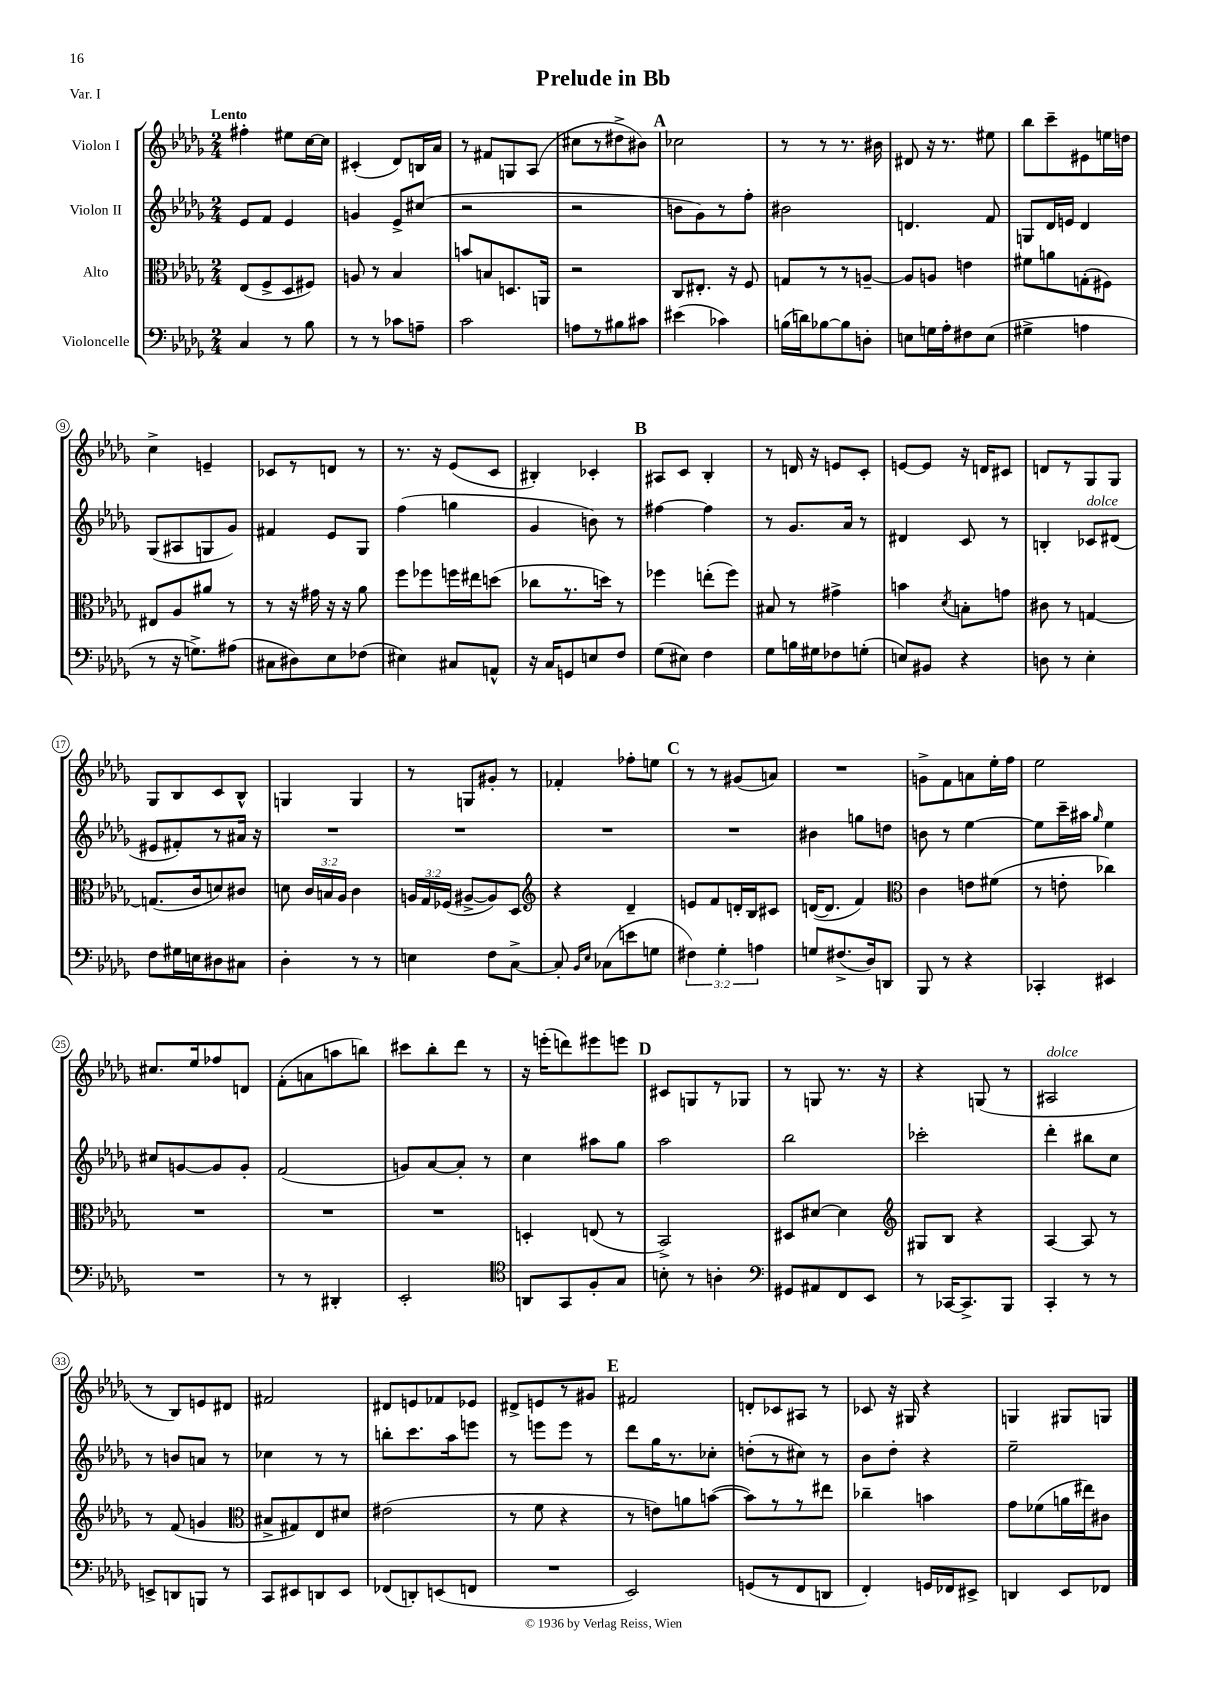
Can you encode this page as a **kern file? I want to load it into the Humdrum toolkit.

**kern	**kern	**kern	**kern
*part4	*part3	*part2	*part1
*staff4	*staff3	*staff2	*staff1
*I"Violoncelle	*I"Alto	*I"Violon II	*I"Violon I
*clefF4	*clefC3	*clefG2	*clefG2
*k[b-e-a-d-g-]	*k[b-e-a-d-g-]	*k[b-e-a-d-g-]	*k[b-e-a-d-g-]
*M2/4	*M2/4	*M2/4	*M2/4
=1	=1	=1	=1
!	!	!	!LO:TX:a:B:t=Lento
4C/	(8E-/L	8e-/L	4ff#X'\
.	8F^/	8f/J	.
8r	8D-/	4e-/	8ee#X\L
8B-\	8F#X/J)	.	[16cc\L
.	.	.	16cc\JJ]
=2	=2	=2	=2
8r	8An/	4gn/	(4c#X'/
8r	8r	.	.
8c-X\L	4B-/	8e-^/L	8d-/L)
8An~\J	.	(8cc#X/J	16Bn/L
.	.	.	16a-/JJ
=3	=3	=3	=3
2c\	8bn/L	2r	8r
.	8Bn/	.	8f#X/L
.	8.Dn/	.	8Gn/
.	.	.	(8A-/J
.	16AAn/Jk	.	.
=4	=4	=4	=4
8An\L	2r	2r	8cc#X\L
8r	.	.	8r
8B#X\	.	.	8dd#X^\
8c#X\J	.	.	8b#X\J)
!!LO:REH:place=s1:t=A
=5	=5	=5	=5
(4e#X\	8C/L	8bn\L	2cc-X\
.	8.E#X'/J	8g-\)	.
4c-X\)	.	8r	.
.	16r	.	.
.	8F/	8ff'\J	.
=6	=6	=6	=6
(16Bn\LL	8Gn/L	2b#X\	8r
16dn\J)	.	.	.
[8B-X\	8r	.	8r
8B-\]	8r	.	8.r
8Dn'\J	[8An~/J	.	.
.	.	.	16b#X\
=7	=7	=7	=7
8En\L	8A/L]	4.dn/	8d#X/
16Gn\L	8An/J	.	16r
16A-'\J	.	.	8.r
8F#X\	4en\	.	.
(8E\J	.	8f/	8ee#X\
=8	=8	=8	=8
4G#X^\	8f#X\L	8Gn/L	8bb-\L
.	8an\	16d-/L	8ccc~\
.	.	16en/JJ	.
4An\	(8Gn'\	4d-/	8e#X\
.	8F#X\J)	.	16een\L
.	.	.	16ddn\JJ
!!LO:LB:g=z
=9	=9	=9	=9
8r	8E#X/L	(8G-/L	4cc^\
16r	8A-/	8A#X/	.
8.Gn^\L)	.	.	.
.	8a#X/J	8Gn/	4en~/
(8A#X\J	8r	8g-/J)	.
=10	=10	=10	=10
8C#X\L	8r	4f#X/	8c-X/L
8D#X\)	16r	.	8r
.	16g#X\	.	.
8E-\	16r	8e-/L	8dn/J
.	16r	.	.
(8F-X\J	8a-\	8G-/J	8r
=11	=11	=11	=11
4E#X\)	8ff\L	(4ff\	8.r
.	8ff-X\	.	.
.	.	.	16r
8C#X/L	16ffn\L	4ggn\	(8e-/L
.	16ee#X\J	.	.
8AAn^^/J	(8ddn\J	.	8c/J
=12	=12	=12	=12
16r	8cc-X\L	4g-/	4B#X'/)
16C/KL	.	.	.
8GGn/	8.r	.	.
8En/	.	8bn\)	4c-X'/
.	16ddn\Jk)	.	.
8F/J	8r	8r	.
!!LO:REH:place=s1:t=B
=13	=13	=13	=13
(8G-\L	4ff-X\	[4ff#X\	8A#X/L
8E#X\J)	.	.	8c/J
4F\	(8een'\L	4ff#\]	4B-'/
.	8ff-\J)	.	.
=14	=14	=14	=14
8G-\L	8B#X/	8r	8r
16Bn\L	8r	8.g-/L	16dn/
16G#X\J	.	.	16r
8F-X\	4g#X^\	.	8en/L
.	.	16a-/Jk	.
(8Gn'\J	.	8r	8c'/J
=15	=15	=15	=15
8En/L)	4bn\	4d#X/	[8en/L
8BB#X/J	.	.	8e/J]
.	8qd-/	.	.
4r	8Bn'\L	8c/	16r
.	.	.	16dn/KL
.	8gn\J	8r	8c#X/J
=16	=16	=16	=16
8Dn\	8c#X\	4Bn'/	8dn/L
8r	8r	.	8r
!	!	!LO:TX:a:i:t=dolce	!
4E-'\	[4Gn/	8c-X/L	8G-/
.	.	(8d#X/J	8G-/J
!!LO:LB:g=z
=17	=17	=17	=17
8F\L	(8.Gn/L]	8e#X/L	8G-/L
16G#X\L	.	8f#X'/)	8B-/
16En\J	16c/k	.	.
8D#X\	8dn/)	8r	8c/
8C#X\J	8c#X/J	16a#X/Jk	8B-^^/J
.	.	16r	.
=18	=18	=18	=18
4D-'\	8dn\	2r	4Gn/
.	24c/LL	.	.
.	24Bn/	.	.
.	24A-/JJ	.	.
8r	4c\	.	4G/
8r	.	.	.
=19	=19	=19	=19
4En\	24An/LL	2r	8r
.	24G-/	.	.
.	(24F-X/JJ	.	.
.	[8A#X^/L	.	8Gn/L
8F\L	8A#/])	.	8g#X'/J
[8C^\J	8D-/J	.	8r
=20	=20	=20	=20
*	*clefG2	*	*
8C'/]	4r	2r	4f-X'/
16qqBB-/LL	.	.	.
16qqE-/JJ	.	.	.
(8C-X\L	.	.	.
8en\	4d-~/	.	8ff-X'\L
8Gn\J	.	.	8een\J
!!LO:REH:place=s1:t=C
=21	=21	=21	=21
6F#X\)	8en/L	2r	8r
.	8f/	.	8r
6G-'\	.	.	.
.	16dn'/L	.	(8g#X/L
.	16B-/J	.	.
6An\	.	.	.
.	8c#X/J	.	8an/J)
=22	=22	=22	=22
8Gn/L	([16dn/KL	4b#X\	2r
.	8.d/J]	.	.
(8.F#X^/	.	.	.
.	4f/)	8ggn\L	.
16D-/k)	.	.	.
8DDn/J	.	8ddn\J	.
=23	=23	=23	=23
*	*clefC3	*	*
8BBB-/	4c\	8bn\	8gn^\L
8r	.	8r	8f\
4r	8en\L	[4ee-\	8an\
.	(8f#X\J	.	16ee-'\L
.	.	.	16ff\JJ
=24	=24	=24	=24
4CC-X'/	8r	8ee-\L]	2ee-\
.	8en'\	16ccc~\L	.
.	.	16aa#X\JJ	.
.	.	16qqgg-/	.
4EE#X/	4cc-X\)	4ee-\	.
!!LO:LB:g=z
=25	=25	=25	=25
2r	2r	8cc#X/L	8.cc#X/L
.	.	[8gn/	.
.	.	.	16ee-/k
.	.	8g/]	8ff-X/
.	.	8g'/J	8dn/J
=26	=26	=26	=26
8r	2r	(2f/	(8f'\L
8r	.	.	8an\
4DD#X'/	.	.	8aan\
.	.	.	8bbn\J)
=27	=27	=27	=27
2EE-'/	2r	8gn/L)	8ccc#X\L
.	.	[8a-/	8bb-'\
.	.	8a-'/J]	8ddd-\J
.	.	8r	8r
=28	=28	=28	=28
*clefC4	*	*	*
8AAn/L	4Dn'/	4cc\	16r
.	.	.	(16eeen'\KL
8GG-/	.	.	8dddn\)
8F'/	(8En/	8aa#X\L	8eee#X\
8G-/J	8r	8gg-\J	8eeen\J
!!LO:REH:place=s1:t=D
=29	=29	=29	=29
8Bn'\	2BB-^/)	2aa-\	8c#X/L
8r	.	.	8Gn/
4An'\	.	.	8r
.	.	.	8G-X/J
=30	=30	=30	=30
*clefF4	*	*	*
8GG#X/L	8D#X/L	2bb-\	8r
8AA#X/	[8d#X/J	.	8Gn/
8FF/	4d#\]	.	8.r
8EE-/J	.	.	.
.	.	.	16r
=31	=31	=31	=31
*	*clefG2	*	*
8r	8G#X/L	2ccc-X'\	4r
[16CC-X/KL	8B-/J	.	.
8.CC-^/]	.	.	.
.	4r	.	(8Gn/
8BBB-/J	.	.	8r
=32	=32	=32	=32
!	!	!	!LO:TX:a:i:t=dolce
4CC'/	[4A-/	4ddd-'\	2A#X/
8r	8A-/]	8bb#X\L	.
8r	8r	8cc\J	.
!!LO:LB:g=z
=33	=33	=33	=33
8EEn^/L	8r	8r	8r
8DDn/	(8f/	8bn/L	8B-/L)
8BBBn/J	4gn/	8an/J	8en/
8r	.	8r	8d#X/J
=34	=34	=34	=34
*	*clefC3	*	*
8CC/L	8B#X^/L	4cc-X\	2f#X/
8EE#X/	8G#X/)	.	.
8DDn/	8E-/	8r	.
8EE#/J	8d#X/J	8r	.
=35	=35	=35	=35
(8FF-X/L	(2e#X\	8bbn'\L	8d#X/L
8DDn'/)	.	8.ccc\	8en/
(8EEn/	.	.	8f-X/
.	.	16aa-\k	.
8FFn/J	.	8eeen\J	8e-X/J
=36	=36	=36	=36
2r	8r	8r	8d#X^/L
.	8f\	8eeen\L	8en/
.	4r	8eee\J	8r
.	.	8r	8g#X/J
!!LO:REH:place=s1:t=E
=37	=37	=37	=37
2EE-/)	8r	8ddd-\L	2f#X/
.	8en\L)	16gg-\K	.
.	.	8.r	.
.	8an\	.	.
.	([8bn\J	8cc-X'\J	.
=38	=38	=38	=38
(8GGn/L	8b\L])	(8ddn'\L	8dn'/L
8r	8r	8r	8c-X/
8FF/	8r	8cc#X\J)	8A#X/J
8DDn/J	8ee#X\J	8r	8r
=39	=39	=39	=39
4FF'/)	4cc-X~\	8b-\L	8c-X/
.	.	8dd-'\J	16r
.	.	.	16G#X/
16GGn/LL	4bn\	4r	4r
16FF-X/J	.	.	.
8EE#X^/J	.	.	.
=40	=40	=40	=40
4DDn/	8g-\L	2ee-~\	4Gn/
.	(8f-X\	.	.
8EE-/L	16an\L	.	8G#X/L
.	16ee#X\J)	.	.
8FF-X/J	8c#X\J	.	8Gn/J
==	==	==	==
*-	*-	*-	*-
